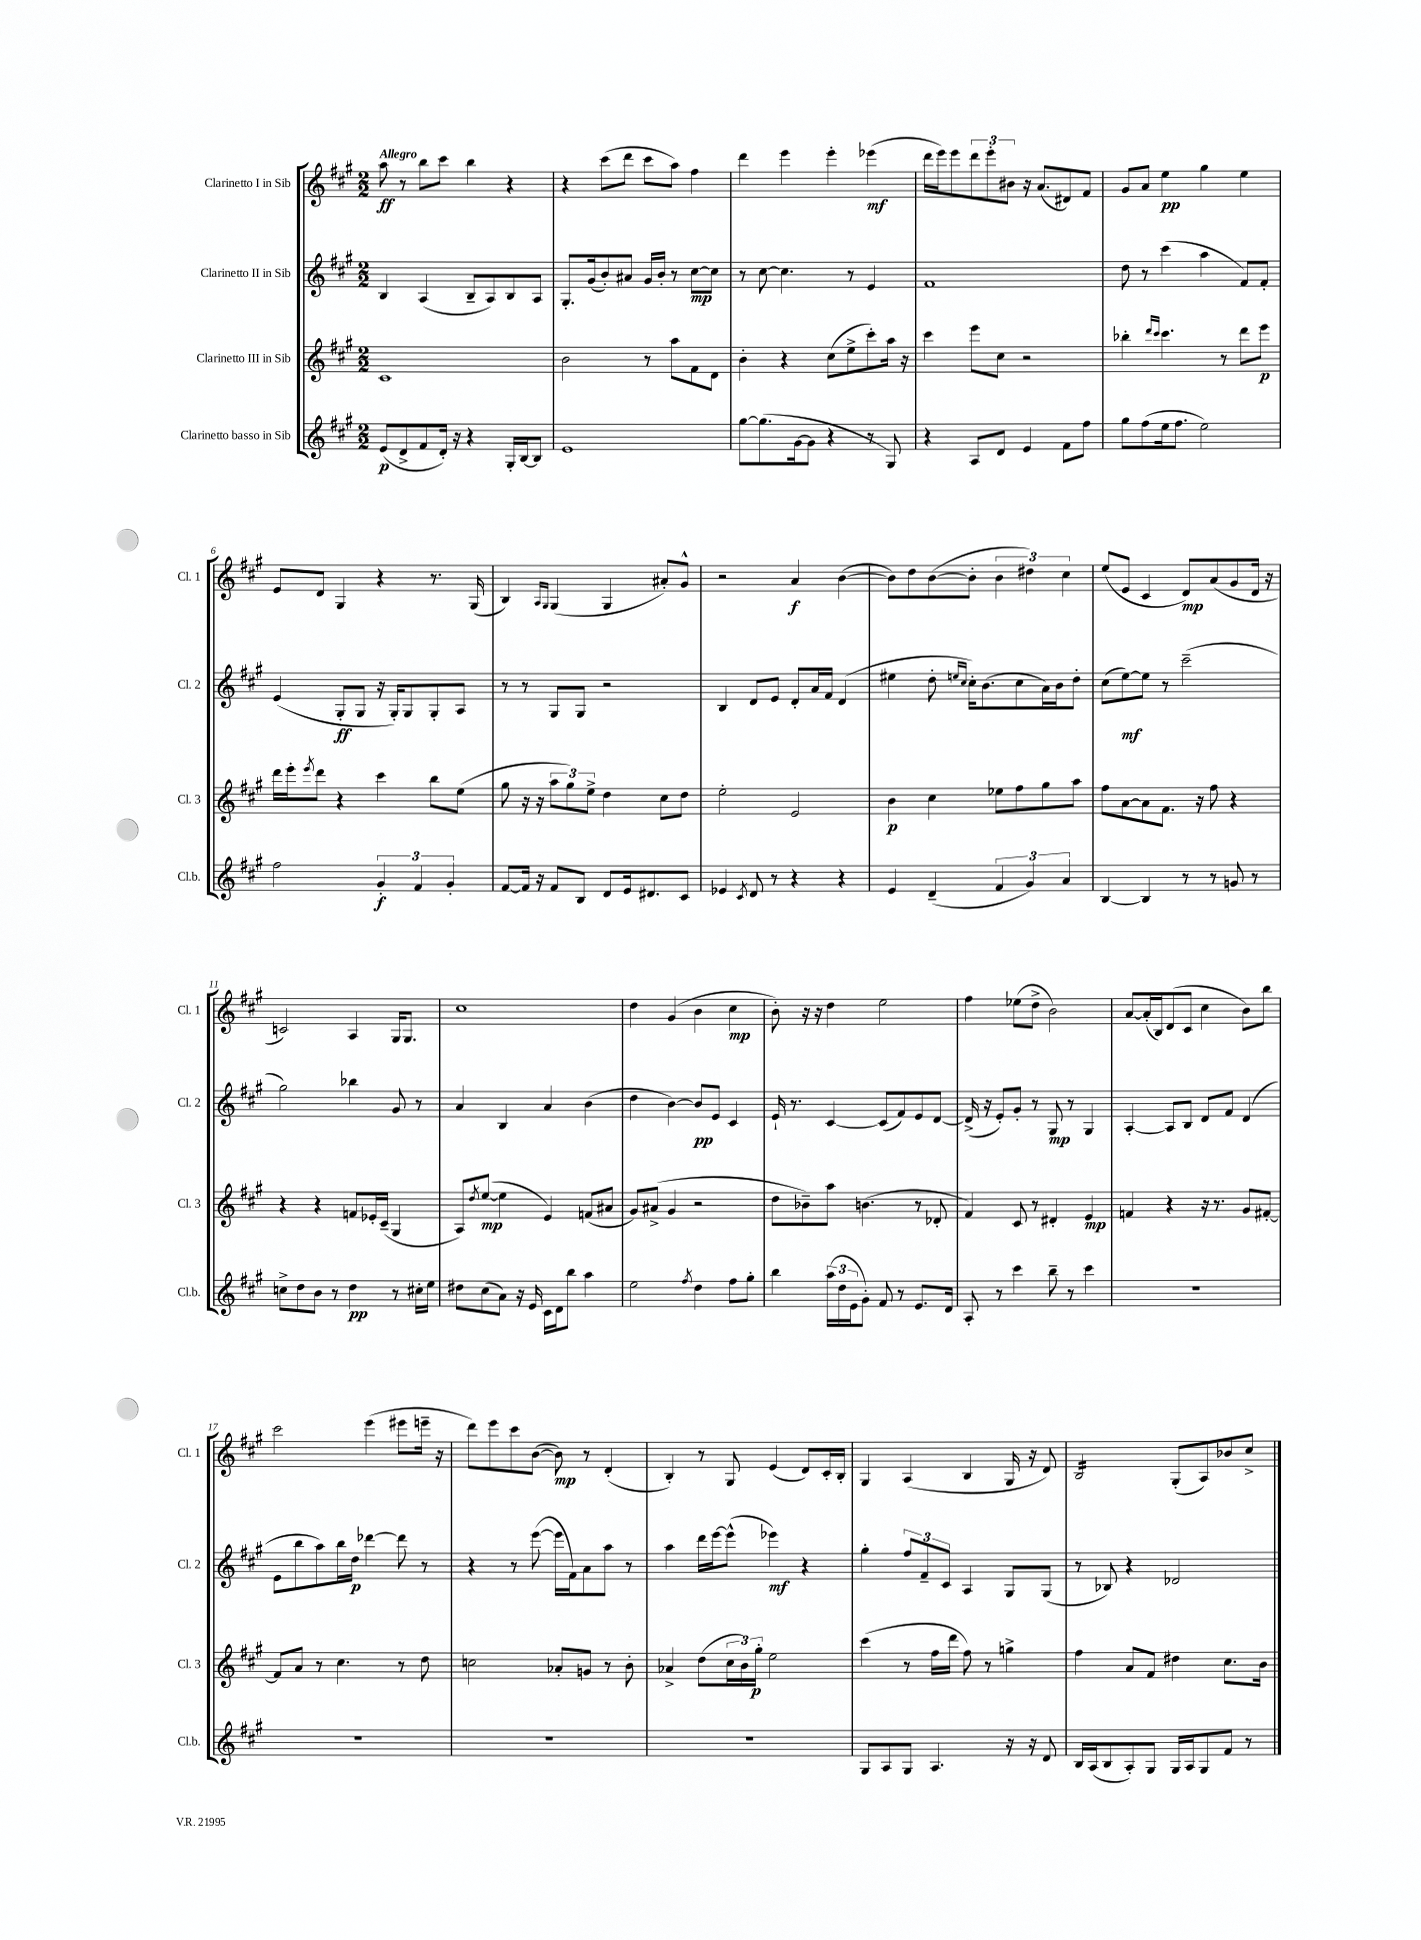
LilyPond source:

<<
\new StaffGroup <<
\new Staff = "s0" \with { instrumentName = "Clarinetto I in Sib" shortInstrumentName = "Cl. 1" } {
    \clef treble \key a \major \numericTimeSignature \time 2/2 \tempo "Allegro"
    a''8\ff r8 b''8 cis'''8 b''4 r4 |
    r4 cis'''8( d'''8 cis'''8 a''8) fis''4 |
    d'''4 e'''4 e'''4-. ees'''4\mf( |
    d'''16 e'''16) e'''8 \tuplet 3/2 { d'''8 e'''8-. bis'8 } r16 a'8.( dis'8) fis'8 |
    gis'8 a'8 e''4\pp gis''4 e''4 |
    e'8 d'8 gis4 r4 r8. gis16( |
    b4) \grace { a16 gis16 } gis4( gis4 ais'8-.) gis'8-^ |
    r2 a'4\f b'4~( |
    b'8) d''8 b'8~( b'8-. \tuplet 3/2 { b'4 dis''4) cis''4 } |
    e''8( e'8 cis'4 d'8\mp) a'8( gis'8 d'16 r16 |
    c'2) a4 gis16 gis8. |
    cis''1 |
    d''4 gis'4( b'4 cis''4\mp |
    b'8-.) r16 r16 d''4 e''2 |
    fis''4 ees''8( d''8-> b'2) |
    a'8~ a'16-.( b16) d'8( cis'8 cis''4 b'8) b''8 |
    cis'''2 e'''4( eis'''8 e'''16-- r16 |
    d'''8) e'''8 cis'''8 b'8~( b'8\mp) r8 d'4-.( |
    b4-.) r8 gis8 e'4( d'8) cis'16-. b16-. |
    gis4 a4( b4 gis16 r16 d'8) |
    b2:16 gis8-.( a8) bes'8 cis''8-> \bar "|." |
}
\new Staff = "s1" \with { instrumentName = "Clarinetto II in Sib" shortInstrumentName = "Cl. 2" } {
    \clef treble \key a \major \numericTimeSignature \time 2/2
    b4 a4( b8-- a8) b8 a8 |
    gis8.-. gis'16( b'8-.) ais'8 gis'16 b'16-. r8 cis''8~\mp cis''8 |
    r8 cis''8~ cis''4. r8 e'4 |
    fis'1 |
    d''8 r8 cis'''4( a''4 fis'8) fis'8-. |
    e'4( gis8-.\ff gis8 r16 gis16-.) gis8 gis8-. a8 |
    r8 r8 gis8 gis8 r2 |
    b4 d'8 e'8 d'8-. a'16 fis'16 d'4( |
    eis''4 d''8-. \grace { e''16 cis''16 } cis''16-.) b'8.( cis''8 a'16) b'16 d''8-. |
    cis''8( e''8~\mf) e''8 r8 cis'''2--( |
    gis''2) bes''4 gis'8 r8 |
    a'4 b4 a'4 b'4( |
    d''4 b'4~) b'8\pp e'8 cis'4 |
    e'16-! r8. cis'4~ cis'8( fis'8) e'8 d'8~ |
    d'16->( r16 e'8-.) gis'8-. r8 gis8\mp r8 gis4 |
    a4~-. a8 b8 d'8 fis'8 d'4( |
    e'8 b''8 a''8) b''16 d''16\p des'''4~ des'''8 r8 |
    r4 r8 e'''8~( e'''16 fis'16) a'8 a''8 r8 |
    a''4 d'''16 e'''16~ e'''8-^( ees'''4\mf) r4 |
    gis''4-. \tuplet 3/2 { fis''8 fis'8-- cis'8 } a4 gis8 gis8( |
    r8 bes8) r4 des'2 \bar "|." |
}
\new Staff = "s2" \with { instrumentName = "Clarinetto III in Sib" shortInstrumentName = "Cl. 3" } {
    \clef treble \key a \major \numericTimeSignature \time 2/2
    cis'1 |
    b'2 r8 a''8 fis'8 d'8 |
    b'4-. r4 cis''8( e''8-> cis'''8-.) a''16 r16 |
    cis'''4 e'''8 cis''8 r2 |
    bes''4-. \grace { d'''16 cis'''16 } cis'''4. r8 d'''8 e'''8\p |
    d'''16 e'''16-. \acciaccatura { e'''8 } d'''8 r4 cis'''4 b''8 e''8( |
    gis''8 r16 r16 \tuplet 3/2 { a''8 gis''8) e''8-> } d''4 cis''8 d''8 |
    e''2-. e'2 |
    b'4\p cis''4 ees''8 fis''8 gis''8 a''8 |
    fis''8 a'8~ a'8 fis'8. r16 fis''8 r4 |
    r4 r4 f'8 ees'16-. cis'16--( gis4 |
    a8) \acciaccatura { d''8 } e''8~\mp( e''4 e'4) f'8( ais'8 |
    gis'8) ais'8->( gis'4 r2 |
    d''8 bes'8--) a''8 b'4.( r8 des'8-. |
    fis'4) cis'8 r8 dis'4-. e'4\mp |
    f'4 r4 r16 r8. gis'8 fis'8~-. |
    fis'8 a'8 r8 cis''4. r8 d''8 |
    c''2 aes'8-. g'8 r8 b'8-. |
    aes'4-> d''8( \tuplet 3/2 { cis''16 b'16) gis''16-.\p } e''2 |
    cis'''4( r8 fis''16 d'''16 fis''8) r8 g''4-> |
    fis''4 a'8 fis'8 dis''4 cis''8. b'16 \bar "|." |
}
\new Staff = "s3" \with { instrumentName = "Clarinetto basso in Sib" shortInstrumentName = "Cl.b." } {
    \clef treble \key a \major \numericTimeSignature \time 2/2
    e'8\p( d'8-> fis'8 d'16-.) r16 r4 gis16-. b16~ b8 |
    e'1 |
    gis''8~ gis''8.( gis'16~ gis'8 r4 r8 gis8) |
    r4 a8 d'8 e'4 fis'8 fis''8 |
    gis''8 fis''8( e''16 fis''8. e''2) |
    fis''2 \tuplet 3/2 { gis'4-.\f fis'4 gis'4-. } |
    fis'8~ fis'16 r16 fis'8 b8 d'8 e'16 dis'8. cis'8 |
    ees'4 \acciaccatura { cis'8 } d'8 r8 r4 r4 |
    e'4 d'4--( \tuplet 3/2 { fis'4 gis'4) a'4 } |
    b4~ b4 r8 r8 g'8 r8 |
    c''8-> d''8 b'8 r8 d''4\pp r8 cis''16-. e''16 |
    dis''8 cis''8( a'8) r16 e'16 cis'16 d'16 b''8 a''4 |
    e''2 \acciaccatura { fis''8 } d''4 fis''8 gis''8-. |
    b''4 \tuplet 3/2 { a''16( d''16 e'16 } gis'8-.) fis'8 r8 e'8. d'16 |
    a8-. r8 cis'''4 b''8-- r8 cis'''4 |
    R1 |
    R1 |
    R1 |
    R1 |
    gis8 a8 gis8 a4. r16 r16 d'8 |
    b16 a16( b8 a8-.) gis8 gis16 a16 gis8 fis'8 r8 \bar "|." |
}
>>
>>
